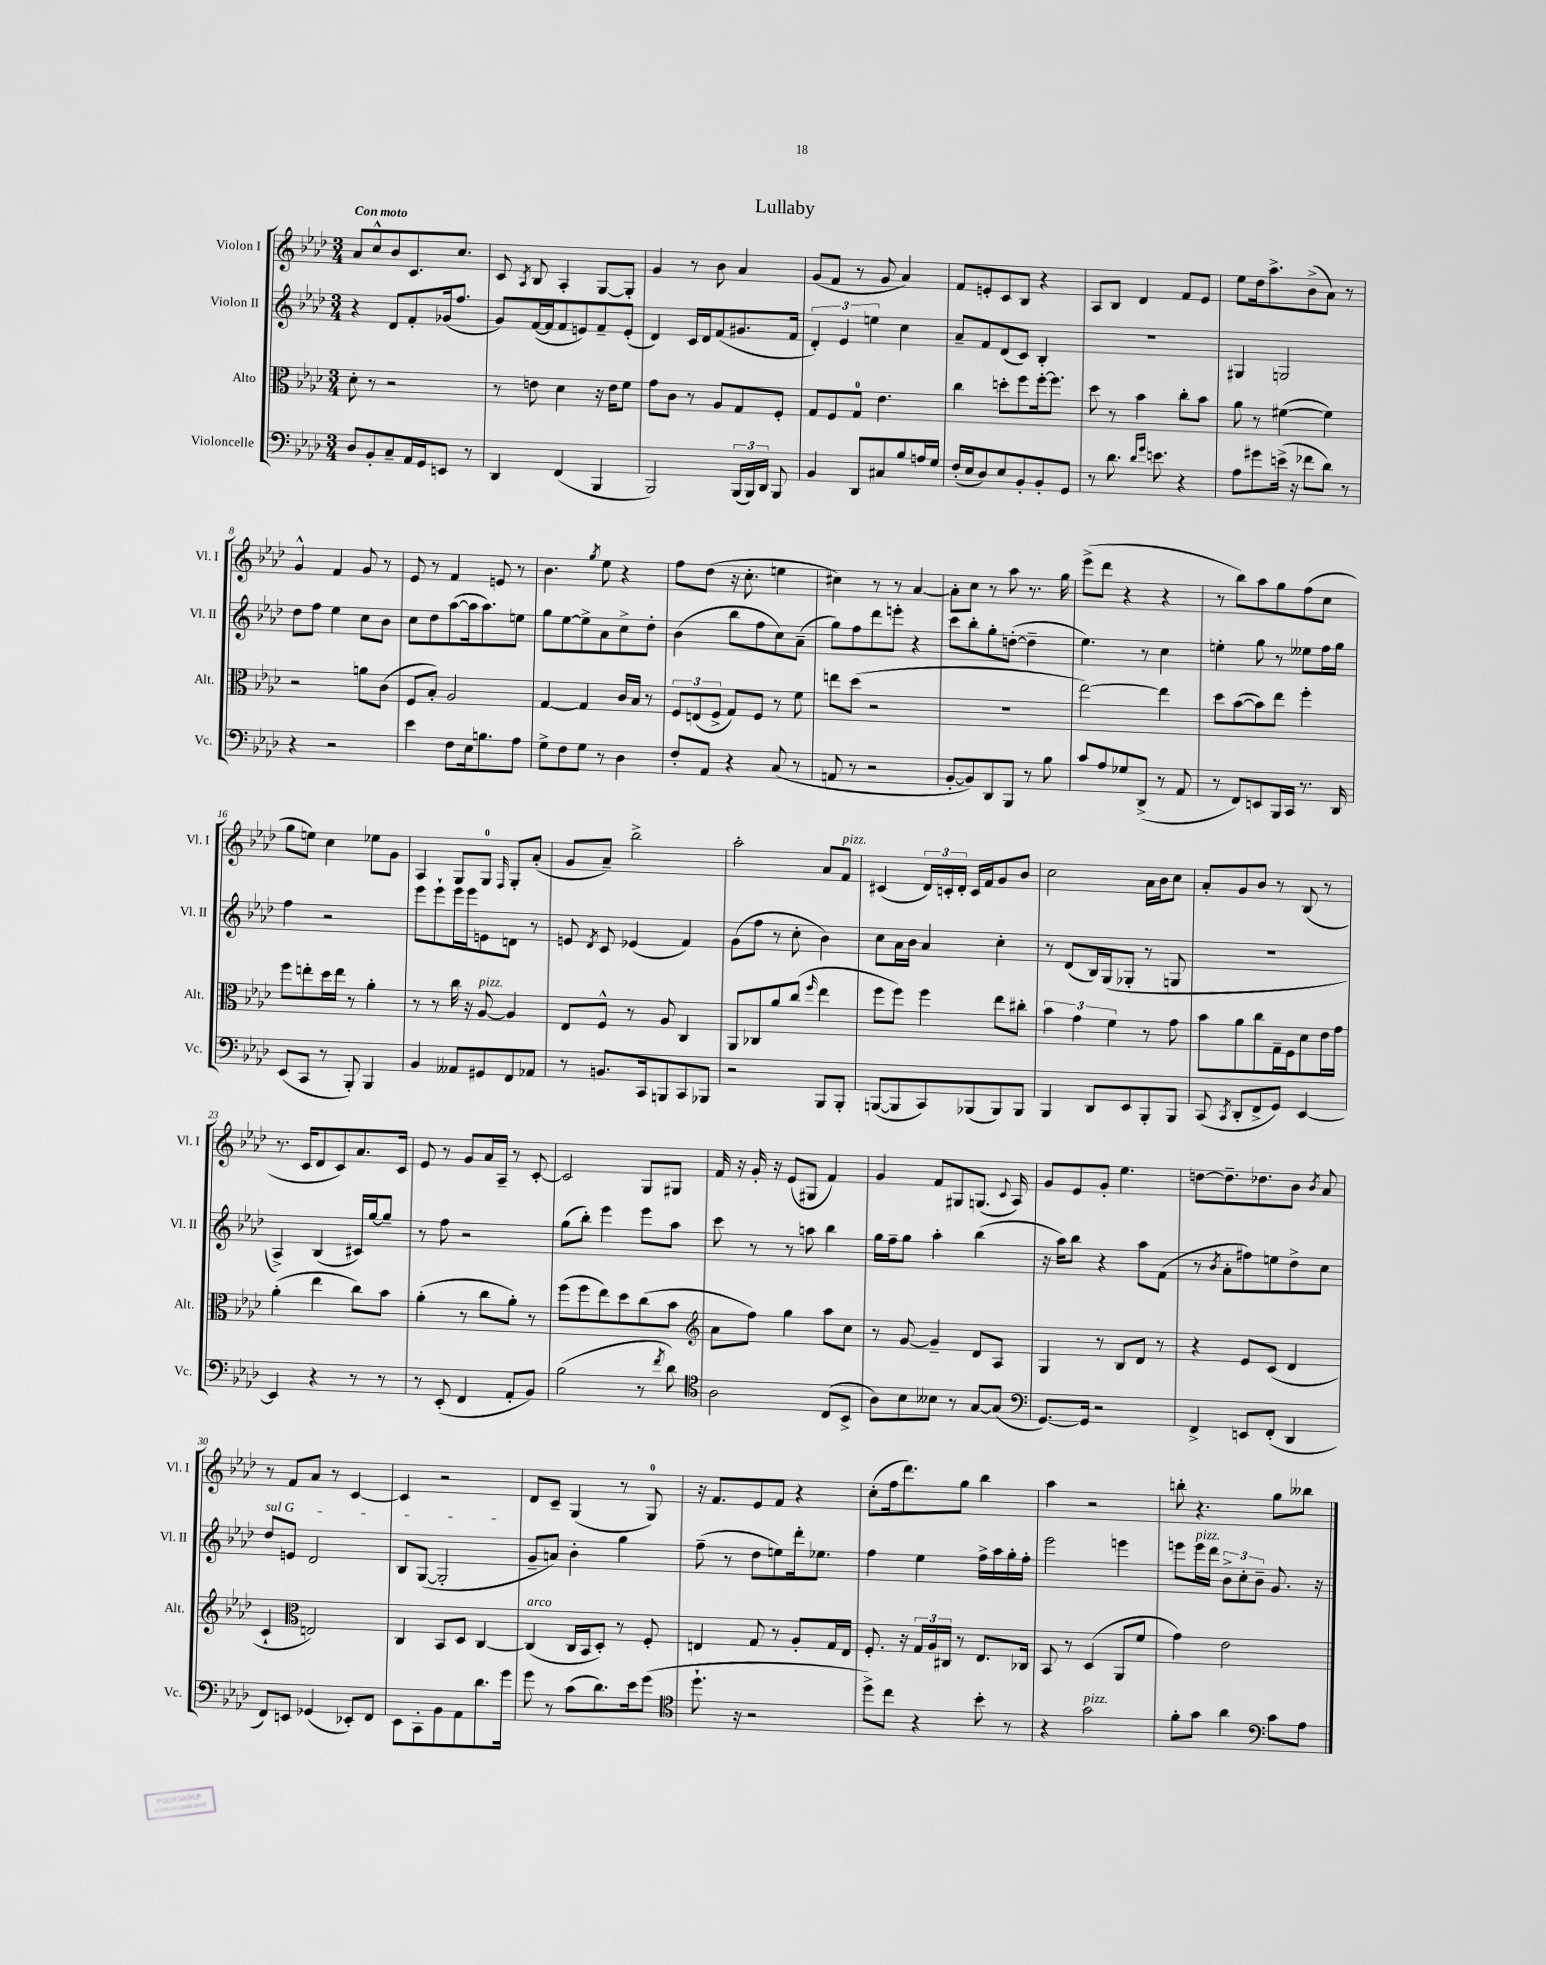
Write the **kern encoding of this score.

**kern	**kern	**kern	**kern
*part4	*part3	*part2	*part1
*staff4	*staff3	*staff2	*staff1
*I"Violoncelle	*I"Alto	*I"Violon II	*I"Violon I
*I'Vc.	*I'Alt.	*I'Vl. II	*I'Vl. I
*clefF4	*clefC3	*clefG2	*clefG2
*k[b-e-a-d-]	*k[b-e-a-d-]	*k[b-e-a-d-]	*k[b-e-a-d-]
*M3/4	*M3/4	*M3/4	*M3/4
=1	=1	=1	=1
!	!	!	!LO:TX:a:B:t=Con moto
8D-/L	8d-'\	4r	8a-/L
8BB-'/	8r	.	8cc^^/
8C~/	2r	8d-/L	8b-/
16AA-/L	.	8f'/	8.c/
16GG/J	.	.	.
8EEn/J	.	(16g-X/k	.
.	.	8.ff/J	8.cc/J
8r	.	.	.
=2	=2	=2	=2
4DD-/	8r	8g/L)	8c/
.	.	.	8qA-/
.	8en\	([16f/L	8B-/
.	.	16f/J]	.
(4FF/	4d-\	8f/	4A-'/
.	.	8en/)	.
4BBB-/	16r	8f~/	[8G/L
.	16e\KL	.	.
.	8f\J	(8e'/J	8G'/J]
=3	=3	=3	=3
2BBB-/)	8g\L	4d-/)	4g/
.	8c\J	.	.
.	8r	16c/LL	8r
.	.	16d-/J	.
.	8A-/L	(8f/	8b-\
(24BBB-/LL	8G/	8.g#X/	4a-/
24BBB-/)	.	.	.
24DD-/JJ	.	.	.
8BBB-/	8F'/J	.	.
.	.	16f/Jk	.
=4	=4	=4	=4
4BB-/	8G/L	6d-'/)	(8g/L
.	8F/	.	8f/J
.	.	6e-/	.
8DD-/L	8G/J	.	8r
.	.	6een\	.
8C#X/	4.e-\	.	8g/
8B-/	.	4cc\	4a-/)
16An/L	.	.	.
16G/JJ	.	.	.
=5	=5	=5	=5
(16F'/LL	4cc\	8a-~/L	8f/L
16E-/J	.	.	.
8D-/)	.	8f/	8en'/
8E-/	8ddn'\L	(8d-/	8c/
8BB-'/	8ff\	8c/J)	8B-/J
8BB-'/	[16ff'\k	4B-'/	4r
.	8.ff\J]	.	.
8GG/J	.	.	.
=6	=6	=6	=6
8r	8dd-\	2.r	8A-/L
8.d-\	8r	.	8B-/J
.	4b-\	.	4d-/
16qqd-/LL	.	.	.
16qqg/JJ	.	.	.
8.en\	.	.	.
4r	8cc'\L	.	8f/L
.	8b-\J	.	8e-/J
=7	=7	=7	=7
8A-\L	8a-\	4G#X/	8ee-\L
8g#X\	8r	.	16dd-\k
.	.	.	8.aa-^\
(16en^\Jk	([4f#X\	2Gn/	.
16r	.	.	.
8f-X\L	.	.	(8b-^\
8d-\J)	4f#\])	.	8a-\J)
8r	.	.	8r
!!LO:LB:g=z
=8	=8	=8	=8
4r	2r	8dd-\L	4g^^/
.	.	8ff\J	.
2r	.	4ee-\	4f/
.	8an\L	8cc\L	8g/
.	(8c\J	8b-\J	8r
=9	=9	=9	=9
4e-\	8F/L	8cc\L	8e-/
.	8B-'/J)	8dd-\	8r
8F\L	2A-/	([8aa-\	4f/
16E-\k	.	16aa-\k]	.
8.Bn\	.	8.aa-\)	.
.	.	.	8en/
8A-\J	.	8een\J	8r
=10	=10	=10	=10
8G^\L	[4G/	8gg\L	4.b-\
8F\	.	[8ee-\	.
8G\J	4G/]	8ee-^\]	.
.	.	.	8qgg/
8r	.	8a-\	8ee-\
4D-\	16c/LL	8cc^\	4r
.	16B-/JJ	.	.
.	8r	8dd-'\J	.
=11	=11	=11	=11
8F'/L	12F/L	(4b-\	8ff\L
.	(12En/	.	.
8AA-/J	.	.	(8dd-\J
.	12F^/J	.	.
4r	8G/L)	8bb-\L	16r
.	.	.	8.cc'\
.	8F/J	8ff\	.
(8C/	8r	8cc\)	4een\
8r	8f\	(8a-~\J	.
=12	=12	=12	=12
8AAn/	8een\L	8gg\L)	4cc#X\)
8r	(8dd-\J	8ff\	.
2r	2r	8ddd-\	8r
.	.	8eeen'\J	8r
.	.	4r	[4a-/
=13	=13	=13	=13
[8BB-'/L	2.r	8ccc\L	8a-'\L]
8BB-/])	.	8bb-'\	8cc\J
8DD-/	.	8gg'\	8r
8BBB-/J	.	([8ddn'\J	8aa-\
8r	.	4dd~\]	8.r
8B-\	.	.	.
.	.	.	16gg\
=14	=14	=14	=14
8c/L	[2ee-\)	4.ee-\)	(8eee-^\L
8A-/	.	.	8ddd-\J
8G-X/	.	.	4r
(8DD-^/J	.	8r	.
8r	4ee-\]	4cc\	4r
8AA-/	.	.	.
=15	=15	=15	=15
8r	8dd-\L	4een'\	8r
8FF/L)	([8b-\	.	8bb-\L)
8EEn/	8b-\])	8gg\	8aa-\
16BBB-/L	8ee-\J	8r	8gg\
16CC/JJ	.	.	.
8.r	4ff'\	8ee--X\L	(8ff\
.	.	16ff\L	8cc\J
16DD-/	.	16gg\JJ	.
!!LO:LB:g=z
=16	=16	=16	=16
(8EE-/L	8ff\L	4ff\	8gg\L
8CC/J	8een'\	.	8een\J)
8r	16dd-\L	2r	4cc\
.	16ee\JJ	.	.
8BBB-'/)	8r	.	.
4BBB-/	4a-'\	.	8ee-X\L
.	.	.	8g\J
=17	=17	=17	=17
4BB-/	8r	8eee-\L	4A-/
.	8r	8eee-`\	.
8AA--X/L	16cc\	16eee-\L	8G/L
.	16r	16eee-\J	.
!	!LO:TX:a:i:t=pizz.	!	!
8GG#X/	[8A-/	8en\	8G/J
.	.	.	16qqF/
8FF/	4A-/]	8dn\J	8G'/L
8AA-X/J	.	8r	(8a-'/J
=18	=18	=18	=18
8r	8E-/L	8en/	8g/L
.	.	8qd-/	.
8.BBn/L	8F^^/J	8c/	8a-~/J)
.	8r	(4e-X/	2bb-^\
16CC/k	.	.	.
8BBBn/	8A-/	.	.
8CC/	4C/	4f/)	.
8BBB-X/J	.	.	.
=19	=19	=19	=19
2r	8AA-/L	(8g\L	2aa-'\
.	8C-X/	8ff\J	.
.	8a-/	8r	.
.	(8cc/J	8cc'\	.
.	16qqff/	.	.
8BBB-/L	4ee-\	4b-\)	8a-/L
!	!	!	!LO:TX:a:i:t=pizz.
8BBB-'/J	.	.	8f/J
=20	=20	=20	=20
([8BBBn/L	8ff\L	8cc\L	(4c#X/
8BBB/]	8ff\J)	16a-\L	.
.	.	16b-\JJ	.
8CC/)	4ff\	4a-/	24d-/LL)
.	.	.	24cn'/
.	.	.	24d-'/JJ
(8BBB-X/	.	.	16c/LL
.	.	.	16f/J
8BBB-/)	8ee-\L	4cc'\	8g/
8BBB-/J	8cc#X'\J	.	8b-/J
=21	=21	=21	=21
4BBB-/	6b-\	8r	2cc\
.	.	(8d-/L	.
.	6g\	.	.
8DD-/L	.	16B-/L)	.
.	.	(16G/J	.
.	6f\	.	.
8EE-/	.	8G-X'/J	.
8BBB-'/	8r	8r	16a-\LL
.	.	.	16b-\J
8BBB-/J	8g\	8Gn/	8cc\J
=22	=22	=22	=22
(8CC/	8b-\L	2.r	8a-'/L
8qCC/	.	.	.
8DD-'/L	8a-\	.	8g/
8FF^/	8cc\	.	8b-/J
8GG/J)	16G~\L	.	8r
.	16F\J	.	.
[4EE-/	8d-\	.	(8B-/
.	16e-\L	.	8r
.	16g\JJ	.	.
!!LO:LB:g=z
=23	=23	=23	=23
4EE-/]	(4a-'\	4A-^/)	8.r
.	.	.	16c/KL
4r	4ee-\	(4B-/	8d-/
.	.	.	8c/)
8r	8cc\L)	16c#X/LL)	8.a-/
.	.	[16gg/J	.
8r	8b-\J	8gg~/J]	.
.	.	.	16c/Jk
=24	=24	=24	=24
8r	(4a-'\	8r	8e-/
(8EE-'/	.	8ff\	8r
4FF/	8r	2r	8g/L
.	8cc\L	.	16a-/L
.	.	.	16A-~/JJ
8AA-'/L	8a-'\J)	.	8r
8BB-/J)	8r	.	[8c'/
=25	=25	=25	=25
(2B-\	(8ff\L	(8gg\L	2c/]
.	8ff\	8bb-'\J)	.
.	8ee-\)	4eee-\	.
.	8dd-\	.	.
8r	(8cc\	8eee-\L	8G/L
8qf/	.	.	.
8d-\)	8b-\J	8aa-\J	8G#X/J
=26	=26	=26	=26
*clefC4	*clefG2	*	*
2A-\	8a-\L	8ccc\	16f/
.	.	.	16r
.	8ff\J)	8r	16g'/
.	.	.	16r
.	4gg\	8r	(8e-/L
.	.	8aan\	8G#X/J
(8C/L	8aa-\L	4bb-\	4f/)
8BB-^/J	8cc\J	.	.
=27	=27	=27	=27
8A-\L)	8r	16gg\LL	4g/
.	.	16ff~\J	.
8B-\	[8g/	8gg\J	.
8B--X\J	4g~/]	4aa-'\	8f/L
8r	.	.	8G#X/
[8G/L	8d-/L	(4bb-\	(8.Gn/J
(8G/J]	8A-/J	.	.
.	.	.	8qqc/
.	.	.	16A-/)
=28	=28	=28	=28
*clefF4	*	*	*
[8.GG/L)	4G/	16r	8g/L
.	.	16aa-\KL)	.
.	.	8bb-\J	8e-/
16GG/Jk]	.	.	.
2r	8r	4r	8g'/J
.	8B-/L	.	4.ee-\
.	8d-/J	8aa-\L	.
.	8r	(8f\J	.
=29	=29	=29	=29
4FF^/	4r	8r	[8ddn\L
.	.	8qb-/	.
.	.	8a-'\L	8.dd~\]
8EEn/L	8e-/L	8ff#X\)	.
.	.	.	8.dd-X\
(8FF'/J	(8c/J	8een\	.
4DD-/	4d-/	8dd-^\	8b-\J
.	.	.	8qb-/
.	.	8cc\J	8a-/
!!LO:LB:g=z
=30	=30	=30	=30
!	!	!LO:TX:a:i:t=sul G	!
8FF/L)	4c`/	8dd-/L	8r
8EEn/J	.	8en/J	8f/L
*	*clefC3	*	*
(4GG-X/	2En/)	2d-/	8a-/J
.	.	.	8r
8EE-X'/L)	.	.	[4c/
8FF/J	.	.	.
=31	=31	=31	=31
8EE-\L	4C/	8B-/L	4c/]
8CC'\	.	([8G/J	.
8BB-\	8BB-/L	2G'/]	2r
8AA-\	8D-/J	.	.
8.d-\	[4C/	.	.
16g\Jk	.	.	.
=32	=32	=32	=32
!	!LO:TX:a:i:t=arco	!	!
8g\	(4C/]	8g~/L	8d-/L
8r	.	8an/J)	8c~/J
(8c\L	16C/LL	4b-'\	(4G/
.	16BB-/J	.	.
8.d-\)	8D-'/J)	.	.
.	8r	4gg\	8r
16e-\k	.	.	.
(8g\J	8F'/	.	8G/)
=33	=33	=33	=33
*clefC4	*	*	*
8.dd-`\	4En/	(8ff~\	16r
.	.	.	8.f/L
.	.	8r	.
16r	.	.	.
2r	8G/	8dd-\L	8e-/
.	8r	8een\)	8f/J
.	8A-'/L	16ddd-'\k	4r
.	.	8.ee-X\J	.
.	16G/L	.	.
.	16E/JJ	.	.
=34	=34	=34	=34
8dd-^\L)	8.F'/	4ff\	(8cc'\L
8cc\J	.	.	16ff\k
.	16r	.	8.ddd-\)
4r	24G/LL	4ee-\	.
.	24A-/	.	.
.	24C#X/JJ	.	.
.	8r	.	8gg\J
8b-'\	8.E-/L	16ff^\LL	4bb-\
.	.	16aa-\	.
8r	.	16gg'\	.
.	16C-X/Jk	16ff'\JJ	.
=35	=35	=35	=35
4r	8BB-/	2eee-\	4aa-\
.	8r	.	.
!LO:TX:a:i:t=pizz.	!	!	!
2g\	(4D-/	.	2r
.	8AA-/L	4eeen\	.
.	8f/J	.	.
=36	=36	=36	=36
8f'\L	4g\)	8eeen\L	8bbn'\
!	!	!LO:TX:a:i:t=pizz.	!
8g\J	.	16eee\L	4.r
.	.	16ddd-\JJ	.
4a-\	2e-\	12b-^\L	.
.	.	12cc'\	.
.	.	12b-~\J	.
*clefF4	*	*	*
8c\L	.	8.g/	8gg\L
8A-\J	.	.	8bb--X\J
.	.	16r	.
==	==	==	==
*-	*-	*-	*-
